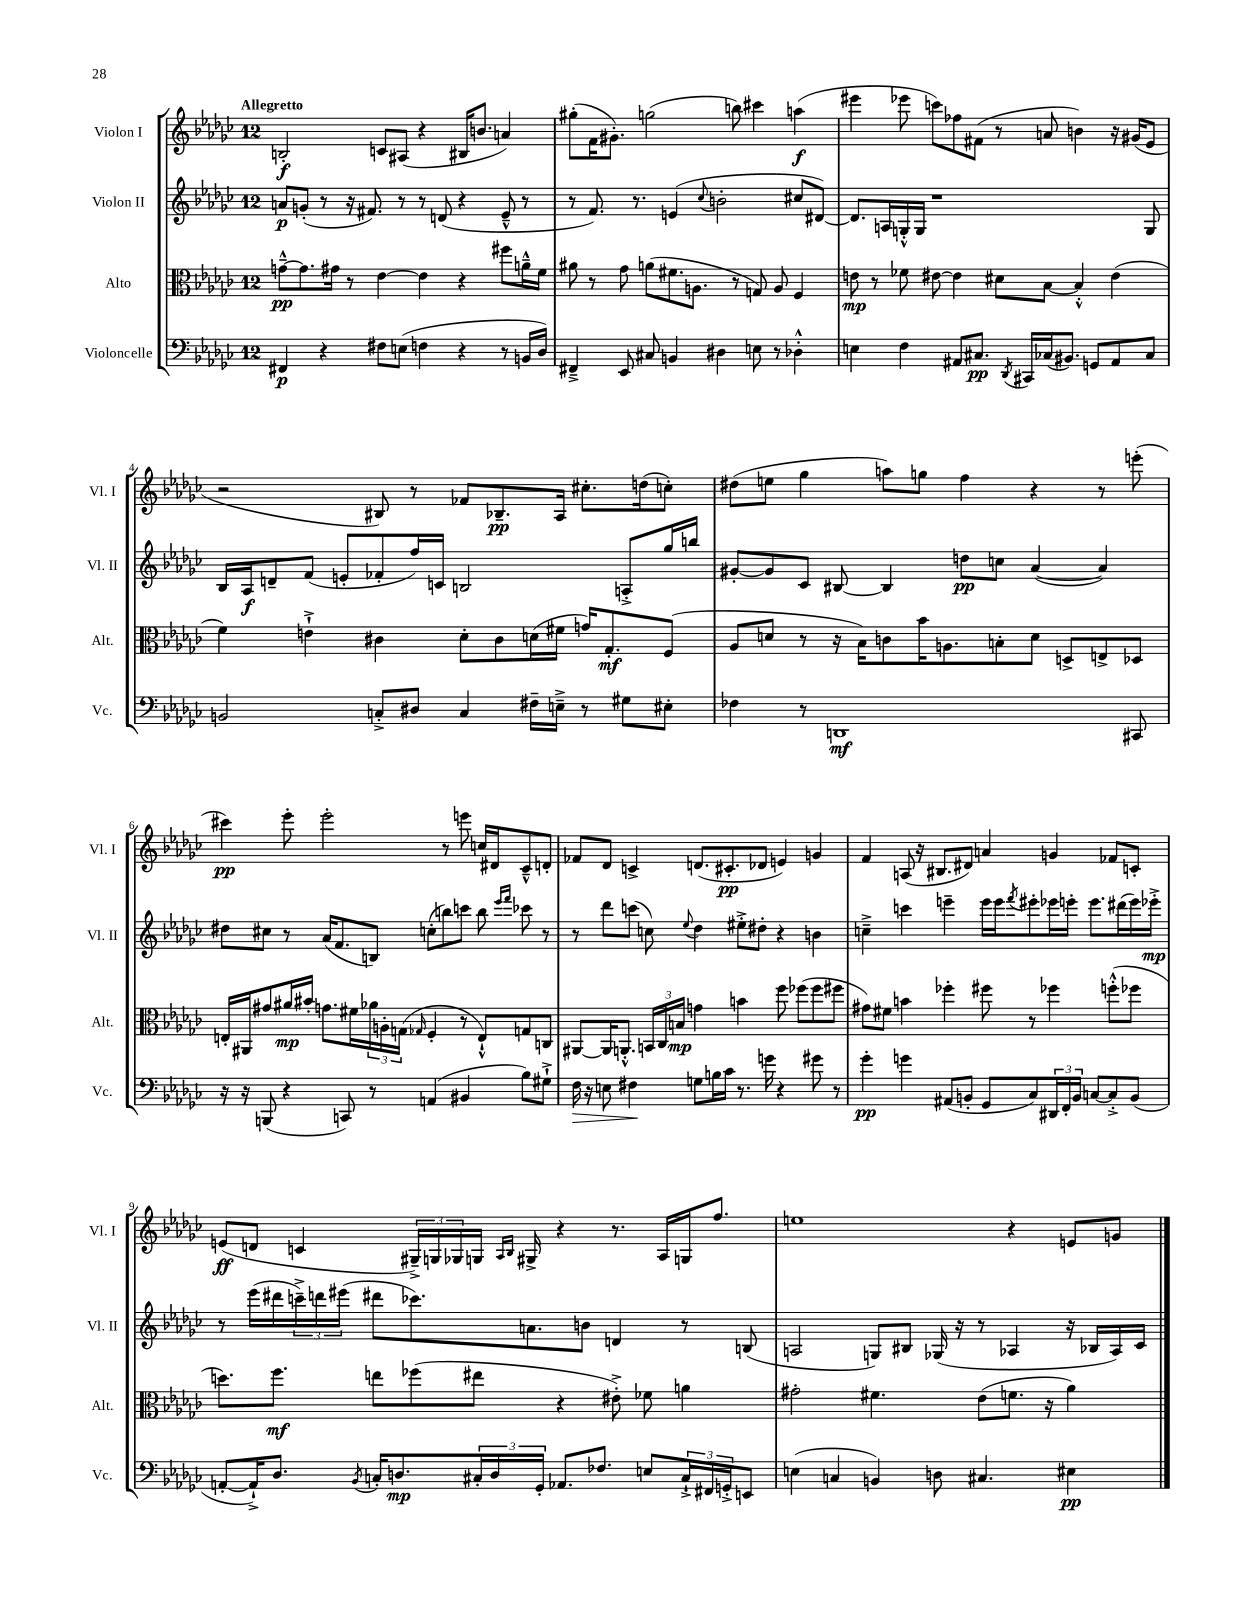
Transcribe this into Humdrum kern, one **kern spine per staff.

**kern	**dynam	**kern	**dynam	**kern	**dynam	**kern	**dynam
*part4	*part4	*part3	*part3	*part2	*part2	*part1	*part1
*staff4	*staff4	*staff3	*staff3	*staff2	*staff2	*staff1	*staff1
*I"Violoncelle	*	*I"Alto	*	*I"Violon II	*	*I"Violon I	*
*I'Vc.	*	*I'Alt.	*	*I'Vl. II	*	*I'Vl. I	*
*clefF4	*	*clefC3	*	*clefG2	*	*clefG2	*
*k[b-e-a-d-g-c-]	*	*k[b-e-a-d-g-c-]	*	*k[b-e-a-d-g-c-]	*	*k[b-e-a-d-g-c-]	*
*M12/8	*	*M12/8	*	*M12/8	*	*M12/8	*
=1	=1	=1	=1	=1	=1	=1	=1
!	!	!	!	!	!	!LO:TX:a:B:t=Allegretto	!
4FF#X/	p	[8gn~^^\L	pp	8an/L	p	2Bn'/	f
.	.	8.g\]	.	(8gn'/J	.	.	.
4r	.	.	.	8r	.	.	.
.	.	16g#X\Jk	.	.	.	.	.
.	.	8r	.	16r	.	.	.
.	.	.	.	8.f#X/)	.	.	.
8F#X\L	.	[4e-\	.	.	.	8cn/L	.
(8En\J	.	.	.	8r	.	(8A#X/J	.
4Fn\	.	4e-\]	.	8r	.	4r	.
.	.	.	.	(8dn/	.	.	.
4r	.	4r	.	4r	.	16B#X/KL	.
.	.	.	.	.	.	8.bn/J	.
8r	.	8ff#X\L	.	8e-~^^/	.	4an/)	.
16BBn/LL	.	16an~^^\L	.	8r	.	.	.
16D-/JJ)	.	16f\JJ	.	.	.	.	.
=2	=2	=2	=2	=2	=2	=2	=2
4FF#X~^/	.	8a#X\	.	8r	.	(8gg#X'\L	.
.	.	8r	.	8.f/)	.	16f\K	.
.	.	.	.	.	.	8.g#X'\J)	.
8EE-/	.	8g-\	.	.	.	.	.
.	.	.	.	8.r	.	.	.
8C#X/	.	(8an\L	.	.	.	(2ggn\	.
4BBn/	.	8.f#X\	.	(4en/	.	.	.
.	.	8.An\J	.	.	.	.	.
.	.	.	.	8qqcc-/	.	.	.
4D#X\	.	.	.	2bn'\	.	.	.
.	.	8r	.	.	.	8bbn\)	.
8En\	.	8Gn/)	.	.	.	4ccc#X\	.
8r	.	8A/	.	.	.	.	.
4D-X'^^\	.	4F/	.	8cc#X/L	.	(4aan\	f
.	.	.	.	[8d#X/J)	.	.	.
=3	=3	=3	=3	=3	=3	=3	=3
4En\	.	8en\	mp	8.d#/L]	.	4eee#X\	.
.	.	8r	.	.	.	.	.
.	.	.	.	16An/L	.	.	.
4F\	.	8f-X\	.	16Gn'^^/	.	8eee-X\	.
.	.	.	.	16G/JJ	.	.	.
.	.	[8e#X\	.	1r	.	8cccn\L)	.
8AA#X/L	.	4e#\]	.	.	.	8ff-X\	.
8.C#X/J	pp	.	.	.	.	(8f#X\J	.
.	.	8d#X\L	.	.	.	8r	.
8qDD-/	.	.	.	.	.	.	.
16CC#X/LL	.	.	.	.	.	.	.
(16C-X/J	.	[8B-\J	.	.	.	8an/	.
8.BB#X/J)	.	.	.	.	.	.	.
.	.	4B-'^^/]	.	.	.	4bn\)	.
8GGn/L	.	.	.	.	.	.	.
8AA#/	.	(4e#\	.	.	.	16r	.
.	.	.	.	.	.	(16g#X/KL	.
8C-/J	.	.	.	8G/	.	8e-/J	.
!!LO:LB:g=z
=4	=4	=4	=4	=4	=4	=4	=4
2BBn/	.	4f\)	.	16B-/LL	.	2r	.
.	.	.	.	16A-/J	f	.	.
.	.	.	.	8dn~/	.	.	.
.	.	4en`^\	.	(8f/J	.	.	.
.	.	.	.	8en'/L	.	.	.
8Cn'^/L	.	4c#X\	.	8f-X'/	.	8B#X/)	.
8D#X/J	.	.	.	16ff/L)	.	8r	.
.	.	.	.	16cn/JJ	.	.	.
4C/	.	8d-'\L	.	2Bn/	.	8f-X/L	.
.	.	8c#\	.	.	.	8.B-X~/	pp
16F#X~\LL	.	(16dn\L	.	.	.	.	.
16En~^\JJ	.	16f#X\JJ	.	.	.	16A-/Jk	.
8r	.	16gn/KL)	.	.	.	8.cc#X'\L	.
.	.	8.G-'/	mf	.	.	.	.
8G#X\L	.	.	.	8An'^/L	.	.	.
.	.	.	.	.	.	(16ddn\k	.
8E#X'\J	.	(8F/J	.	16gg-/L	.	8ccn'\J)	.
.	.	.	.	16bbn/JJ	.	.	.
=5	=5	=5	=5	=5	=5	=5	=5
4F-X\	.	8A-/L	.	[8g#X'/L	.	(8dd#X\L	.
.	.	8dn/J	.	8g#/]	.	8een\J	.
8r	.	8r	.	8c-/J	.	4gg-\	.
1DDn	mf	16r	.	[8B#X/	.	.	.
.	.	16B-\KL)	.	.	.	.	.
.	.	8cn\	.	4B#/]	.	8aan\L)	.
.	.	16b-\K	.	.	.	8ggn\J	.
.	.	8.An\	.	.	.	.	.
.	.	.	.	8ddn\L	pp	4ff\	.
.	.	8Bn'\	.	8ccn\J	.	.	.
.	.	8d\J	.	([4a-/	.	4r	.
.	.	8Dn^/L	.	.	.	.	.
.	.	8En^/	.	4a-/])	.	8r	.
8CC#X/	.	8D-X/J	.	.	.	(8eeen'\	.
!!LO:LB:g=z
=6	=6	=6	=6	=6	=6	=6	=6
16r	.	16En'/LL	.	8dd#X\L	.	4ccc#X\)	pp
16r	.	16AA#X/J	.	.	.	.	.
(8BBBn/	.	8g#X/	.	8cc#X\J	.	.	.
4r	.	16a#X/L	mp	8r	.	8eee-'\	.
.	.	16b#X'/JJ	.	.	.	.	.
.	.	8.gn\L	.	(16a-/KL	.	2eee-'\	.
.	.	.	.	8.f/	.	.	.
8CCn/)	.	.	.	.	.	.	.
.	.	16f#X\L	.	.	.	.	.
8r	.	24a-X\	.	8Bn/J)	.	.	.
.	.	24An'\	.	.	.	.	.
.	.	(24Gn\JJ	.	.	.	.	.
.	.	16qqG-X/	.	.	.	.	.
(4AAn/	.	4F'/	.	(8ccn'\L	.	.	.
.	.	.	.	8bbn\)	.	8r	.
4BB#X/	.	8r	.	8cccn\J	.	8eeen\	.
.	.	8E`^^/L)	.	8bb\	.	16ccn/LL	.
.	.	.	.	.	.	16d#X/J	.
.	.	.	.	16qqeee-/LL	.	.	.
.	.	.	.	16qqfff/JJ	.	.	.
8B-\L)	.	8Gn/	.	8ccc-X\	.	8c-~^^/	.
8G#X`^\J	.	8Cn/J	.	8r	.	8dn'/J	.
=7	=7	=7	=7	=7	=7	=7	=7
!	!LO:HP:b	!	!	!	!	!	!
16F\	>	[8AA#X/L	.	8r	.	8f-X/L	.
16r	.	.	.	.	.	.	.
8En\	.	16AA#/K]	.	8ddd-\L	.	8d-/J	.
.	.	8.AAn'^^/J	.	.	.	.	.
4F#X\	.	.	.	(8cccn\J	.	4cn^/	.
.	.	24BBn/LL	.	8ccn\)	.	.	.
.	.	24C-/	.	.	.	.	.
.	.	24Bn/JJ	mp	.	.	.	.
.	.	.	.	8qqee-/	.	.	.
8Gn\L	]	4gn\	.	4dd-\	.	(8.dn/L	.
16Bn\L	.	.	.	.	.	.	.
16c-\JJ	.	.	.	.	.	8.c#X'/	pp
8.r	.	4bn\	.	8ee#X'^\L	.	.	.
.	.	.	.	8dd#X'\J	.	8d-X/J	.
16gn\	.	.	.	.	.	.	.
4r	.	8ff\	.	4r	.	4en/)	.
.	.	(8ff-X\L	.	.	.	.	.
8g#X\	.	8ff-\	.	4bn\	.	4gn/	.
8r	.	8ff#X\J	.	.	.	.	.
=8	=8	=8	=8	=8	=8	=8	=8
4g-'\	pp	8g#X\L)	.	4ccn~^\	.	4f/	.
.	.	8f#X\J	.	.	.	.	.
4gn\	.	4bn\	.	4cccn\	.	(8An/	.
.	.	.	.	.	.	16r	.
.	.	.	.	.	.	8.B#X/L	.
(8AA#X/L	.	4ff-X'\	.	4eeen~\	.	.	.
8BBn'/J	.	.	.	.	.	8d#X/J)	.
8GG-/L	.	8ff#X\	.	16eee\LL	.	4an/	.
.	.	.	.	16eee\J	.	.	.
.	.	.	.	8qfff/	.	.	.
8C-/)	.	8r	.	8eee#X'\	.	.	.
24DD#X/L	.	4ff-X\	.	16eee-X\L	.	4gn/	.
24FF'/	.	.	.	.	.	.	.
.	.	.	.	16eeen'\JJ	.	.	.
24BB/JJ	.	.	.	.	.	.	.
[8Cn/L	.	.	.	8.eee\L	.	.	.
8C'^/]	.	(8ffn'^^\L	.	.	.	8f-X/L	.
.	.	.	.	(16ddd#X\L	.	.	.
(8BB/J	.	8ff-X\J	.	16eee\)	.	8cn'/J	.
.	.	.	.	16eee-X'^\JJ	mp	.	.
!!LO:LB:g=z
=9	=9	=9	=9	=9	=9	=9	=9
[8AAn'/L	.	8.ddn\L)	.	8r	.	(8en/L	ff
16AA`^/K])	.	.	.	(16eee-\LL	.	8dn/J	.
8.D-/J	.	8.ff\J	mf	16ddd#X\	.	.	.
.	.	.	.	24cccn~^\)	.	4cn/	.
.	.	.	.	24dddn\	.	.	.
.	.	.	.	(24eee#X\JJ	.	.	.
8qBB-/	.	.	.	.	.	.	.
16Cn'/KL	.	8een\L	.	8ddd#X\L	.	.	.
8.Dn/	mp	.	.	.	.	.	.
.	.	(8ff-X\	.	8.ccc-X\)	.	24G#X~^/LL)	.
.	.	.	.	.	.	24Gn/	.
.	.	.	.	.	.	24G-X/	.
24C#X'/L	.	8ee#X\J	.	.	.	16Gn/JJ	.
24D/	.	.	.	.	.	.	.
.	.	.	.	.	.	16qqA-/LL	.
.	.	.	.	.	.	16qqB-/JJ	.
.	.	.	.	8.an\	.	16G#X^/	.
24GG-'/JJ	.	.	.	.	.	.	.
8.AA-X/L	.	4r	.	.	.	4r	.
.	.	.	.	8bn\J	.	.	.
8.F-X/J	.	.	.	.	.	.	.
.	.	8e#X'^\)	.	4dn/	.	8.r	.
8En/L	.	8f-X\	.	.	.	.	.
.	.	.	.	.	.	16A-/LL	.
24C#`^/L	.	4an\	.	8r	.	16Gn/J	.
24FF#X/	.	.	.	.	.	.	.
.	.	.	.	.	.	8.ff/J	.
24GGn'^/J	.	.	.	.	.	.	.
8EEn/J	.	.	.	(8Bn/	.	.	.
=10	=10	=10	=10	=10	=10	=10	=10
(4En\	.	2g#X'\	.	2An/	.	1een	.
4Cn/	.	.	.	.	.	.	.
4BBn/)	.	4.f#X\	.	8Gn/L)	.	.	.
.	.	.	.	8B#X/J	.	.	.
8Dn\	.	.	.	(16G-X/	.	.	.
.	.	.	.	16r	.	.	.
4.C#X/	.	(8e-\L	.	8r	.	.	.
.	.	8.fn\J	.	4A-X/	.	4r	.
.	.	16r	.	.	.	.	.
4E#X\	pp	4a-\)	.	16r	.	8en/L	.
.	.	.	.	16B-X/LL	.	.	.
.	.	.	.	16A-/)	.	8gn/J	.
.	.	.	.	16c-/JJ	.	.	.
==	==	==	==	==	==	==	==
*-	*-	*-	*-	*-	*-	*-	*-
